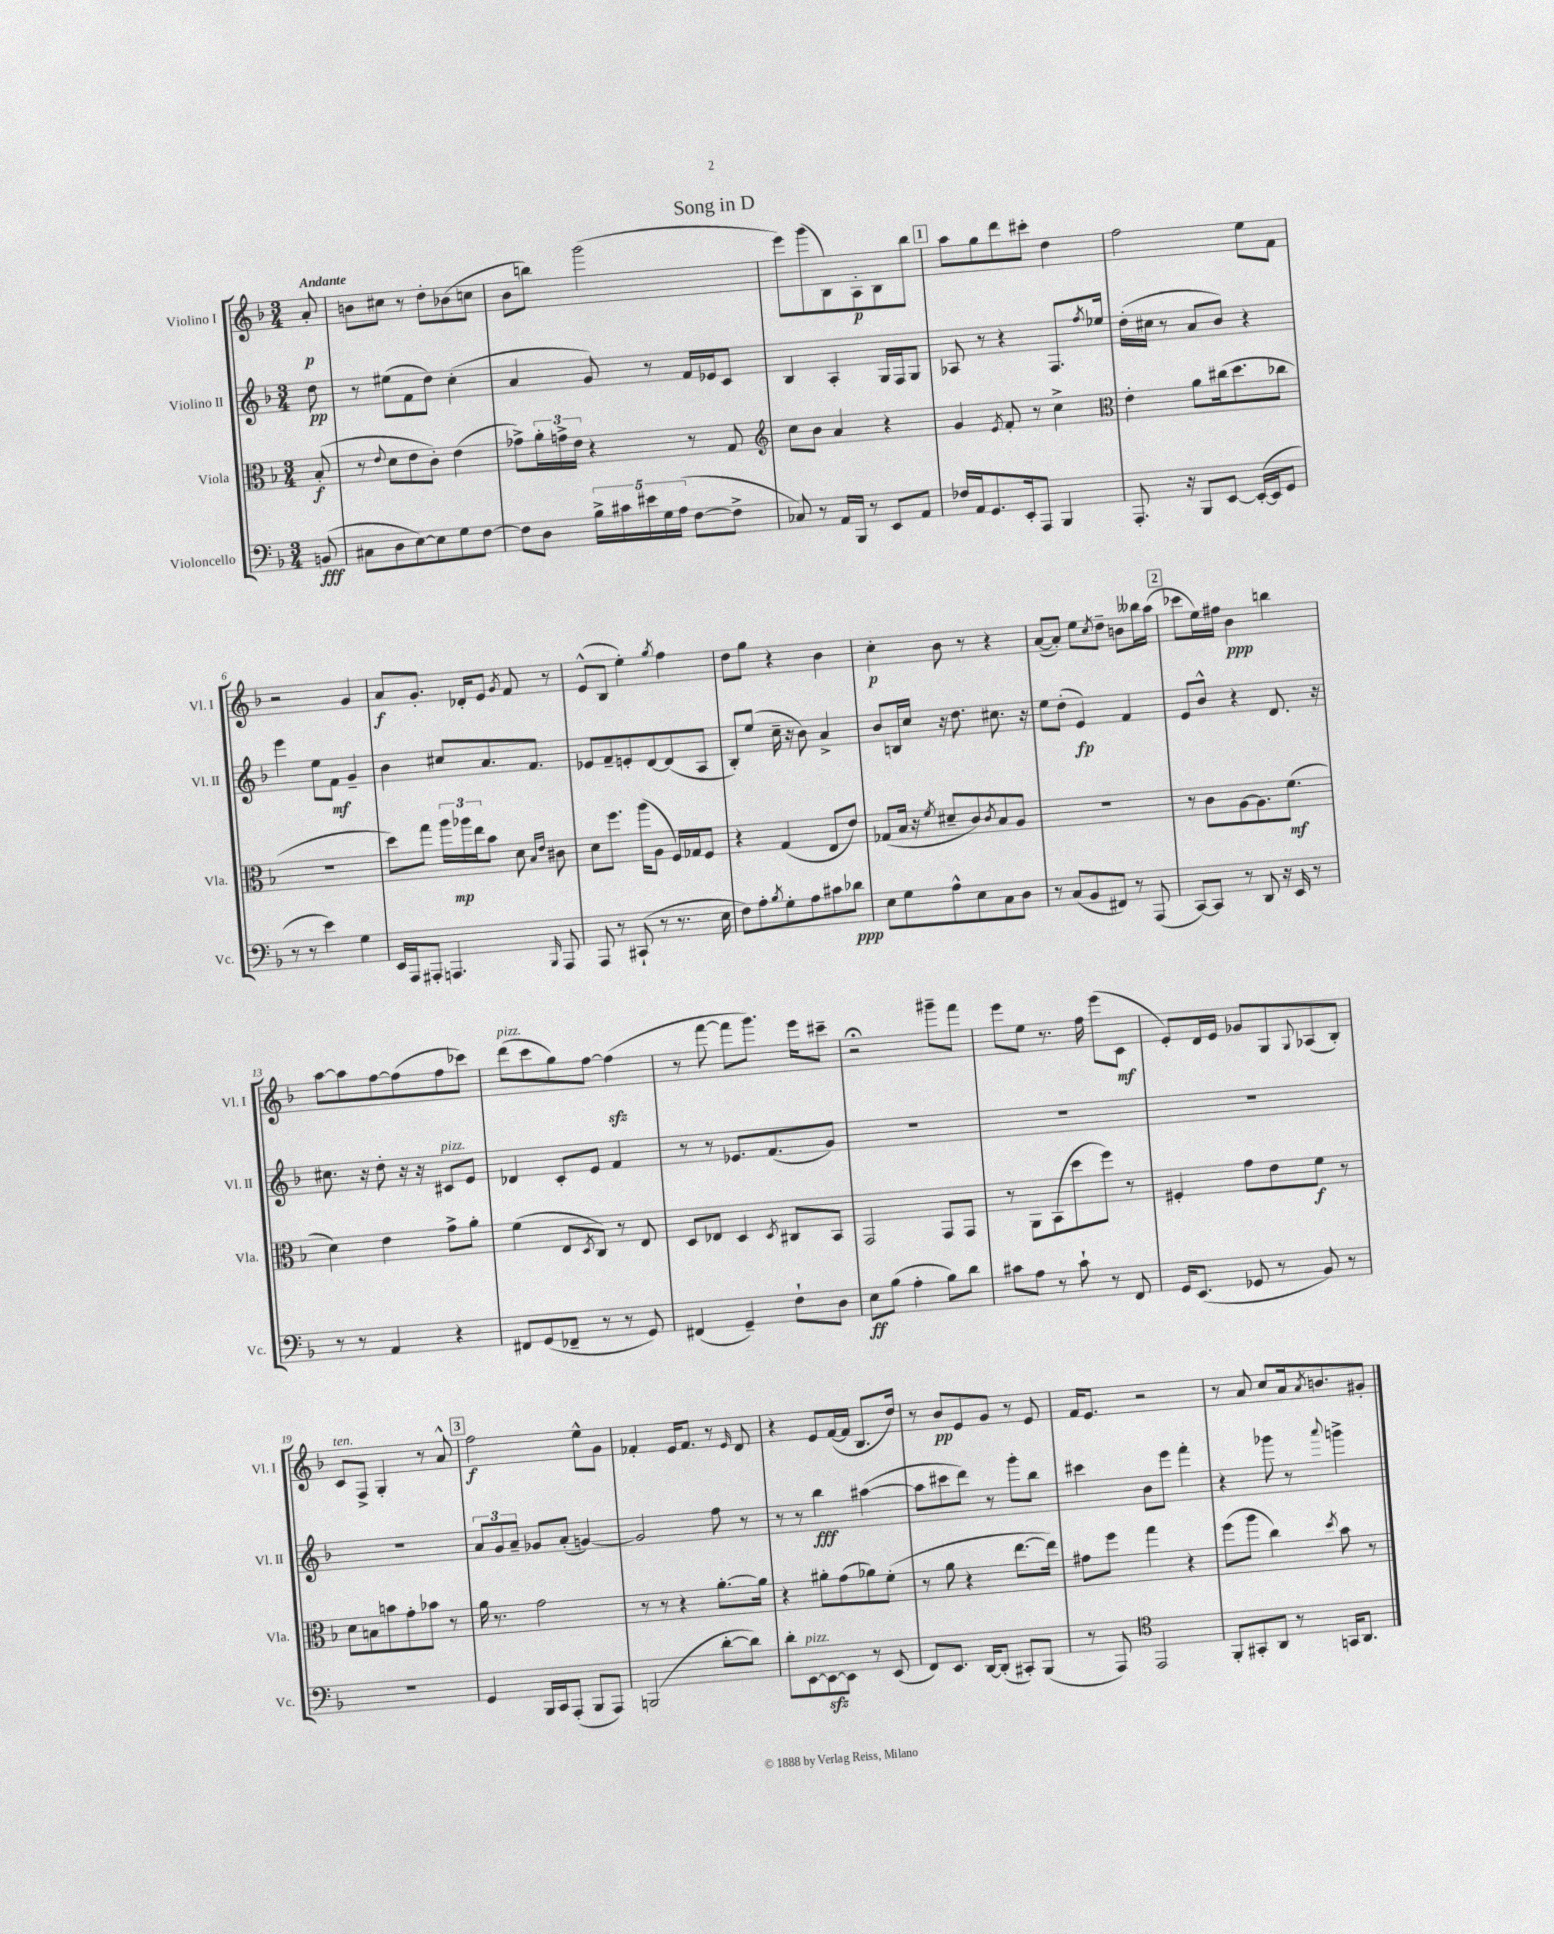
\header { title = "Song in D" }
<<
\new StaffGroup <<
\new Staff = "s0" \with { instrumentName = "Violino I" shortInstrumentName = "Vl. I" } {
    \clef treble \key f \major \numericTimeSignature \time 3/4 \partial 8 \tempo "Andante"
    a'8-.\p |
    b'8 cis''8 r8 d''8-. bes'8( c''8 |
    bes'8 b''8) g'''2( |
    e'''8) g'''8( bes8) a8-.\p bes8 bes''8 |
    \mark \markup { \box "1" } a''8 g''8 d'''8 cis'''8-. d''4 |
    f''2 e''8 f'8 |
    r2 g'4 |
    a'8\f g'8.-. des'16-. e'8 \acciaccatura { g'8 } f'8 r8 |
    e'8-^( bes8 e''4-.) \acciaccatura { g''8 } f''4 |
    d''8 g''8 r4 bes'4 |
    c''4-.\p bes'8 r8 r4 |
    a'8~( a'8-.) e''8 \acciaccatura { c''8 } d''8-- b'8 beses''16 a''16( |
    \mark \markup { \box "2" } ces'''8 e''16) fis''16 bes'4\ppp b''4 |
    a''8~ a''8 f''8~ f''8( f''8 ces'''8) |
    d'''8^\markup { \italic "pizz." }( c'''8 g''8) f''8~ f''4\sfz( |
    r8 f'''8~ f'''8 g'''8.) e'''16 cis'''8-- |
    r2\fermata gis'''8-- f'''8 |
    e'''8 e''8 r8. f''16 e'''8( c'8\mf |
    e'8-.) d'16 e'16 ges'8 g8 \appoggiatura { g8 } aes8( bes8-.) |
    c'8^\markup { \italic "ten." } f8-> g4-. r8 a'8-^ |
    \mark \markup { \box "3" } f''2\f e''8-^ g'8 |
    fes'4-. e'16 fes'8. r8 \grace { e'16 } d'8 |
    r4 e'8 f'16~( f'16 bes8. d''16) |
    r8 bes'8\pp e'8 g'8 r8 e'8 |
    f'16 e'8. r2 |
    r8 a'8 c''8 a'16 \acciaccatura { a'8 } b'8. gis'8-. \bar "|." |
}
\new Staff = "s1" \with { instrumentName = "Violino II" shortInstrumentName = "Vl. II" } {
    \clef treble \key f \major \numericTimeSignature \time 3/4 \partial 8
    d''8\pp |
    r8 eis''8( f'8 d''8) c''4-.( |
    a'4 g'8) r8 f'16 ees'16 c'8 |
    bes4 a4-. g16 f16 g8 |
    \mark \markup { \box "1" } aes8 r8 r4 f8. \acciaccatura { f''8 } ees''16 |
    d''16-.( cis''16 r8 a'8 bes'8) r4 |
    e'''4 e''8 f'8\mf g'4-- |
    bes'4 cis''8 a'8. f'8. |
    ees'8 f'8-- e'8-. d'8~ d'8( a8 |
    bes8-.) e''8( c''16-- r16 bes'8) a'4-> |
    bes'8 b16 c''16 r16 d''8. cis''8. r16 |
    e''8 d''8-.( e'4\fp) f'4 |
    \mark \markup { \box "2" } e'8 bes'8-^ r4 d'8. r16 |
    cis''8. r16 d''8-. r16 r16 cis'8^\markup { \italic "pizz." } e'8 |
    des'4 c'8-. e'8 f'4 |
    r8 r8 ees'8. f'8.( g'8) |
    R2. |
    R2. |
    R2. |
    R2. |
    \mark \markup { \box "3" } \tuplet 3/2 { a'8 g'8 a'8-- } ges'8 a'8-.( g'4~) |
    g'2 f''8 r8 |
    r8 r8 bes''4\fff ais''4~( |
    ais''8 cis'''8 d'''8) r8 g'''8-. bes''8 |
    cis'''4 bes'8 e'''8 f'''4-. |
    r4 ges'''8 r8 \appoggiatura { a'''8 } g'''4-> \bar "|." |
}
\new Staff = "s2" \with { instrumentName = "Viola" shortInstrumentName = "Vla." } {
    \clef alto \key f \major \numericTimeSignature \time 3/4 \partial 8
    bes8-.\f( |
    r8 \appoggiatura { e'8 } d'8 e'8 c'8-.) e'4( |
    ges'8->) \tuplet 3/2 { a'16-. g'16-> e'16 } r4 r8 g8 |
    \clef treble c''8 bes'8 a'4 r4 |
    \mark \markup { \box "1" } g'4 \acciaccatura { e'8 } f'8-. r8 c''4-> |
    \clef alto e'4-. a'8 cis''16( d''8. ces''8 |
    R2. |
    d''8) g''8 \tuplet 3/2 { a''16 aes''16\mp e''16 } bes'8 d'8 \grace { bes16 e'16 } cis'8 |
    d'8 f''8. a''16( a8 f16) ges16 f8 |
    r4 g4( e8 e'8) |
    ges8( bes16 r16 \acciaccatura { f'8 } dis'8-- c'8) \acciaccatura { c'8 } bes8 a8 |
    R2. |
    \mark \markup { \box "2" } r8 c'8 a8~ a8. f'8.\mf( |
    d'4) e'4 g'8-> a'8-. |
    f'4( e8 \acciaccatura { d8 } c8) r8 e8 |
    d8 ees8 d4 \acciaccatura { d8 } cis8 bes,8 |
    g,2 g,8 g,8 |
    r8 a,8 bes,8( d''8 f''8) r8 |
    fis4-. g'8 e'8 f'8\f r8 |
    d'8 b8 b'8 g'8-. bes'8 r8 |
    \mark \markup { \box "3" } a'16 r8. g'2 |
    r8 r8 r4 a'8.~-. a'16 |
    r4 ais'8-. g'8( aes'8) f'8-.( |
    r8 a'8 r4 e''8.~ e''16) |
    gis'8 f''8 g''4 r4 |
    f''8( a''8 c''4) \acciaccatura { d''8 } bes'8 r8 \bar "|." |
}
\new Staff = "s3" \with { instrumentName = "Violoncello" shortInstrumentName = "Vc." } {
    \clef bass \key f \major \numericTimeSignature \time 3/4 \partial 8
    b,8\fff( |
    cis8 d8 e8~) e8 g8 f8~ |
    f8 d8 \tuplet 5/4 { bes16-> cis'16 eis'16 g16 a16( } f8~ f8-> |
    ces8) r8 a,16 bes,,16 r8 e,8 a,8 |
    \mark \markup { \box "1" } fes16 a,16 g,8. e,16-. a,,8 bes,,4 |
    a,,8.-. r16 bes,,8 e,8~ e,16~-.( e,16 g,8 |
    r8 r8 e'4) g4 |
    e,16 a,,16 ais,,8-. a,,4. \grace { bes,,16 } a,,8 |
    a,,8 r8 cis,8-!( r8 r8. e16 |
    f8) a8-. \acciaccatura { bes8 } g8-. a8 cis'8 des'8\ppp |
    e8 g8 a8-^ e8 c8 d8 |
    r8 c8( bes,8 fis,8) r8 a,,8( |
    \mark \markup { \box "2" } c,8~) c,8 r8 d,8 r16 e,16 r8 |
    r8 r8 a,4 r4 |
    fis,8 g,8( fes,8-- r8 r8 g,8) |
    fis,4( g,4--) f8-! d8 |
    e8\ff bes8( a4-. bes8) d'8 |
    cis'8 a8 r8 cis'8-! r8 f,8 |
    g,16 e,8.( ges,8 r8 bes,8) r8 |
    R2. |
    \mark \markup { \box "3" } g,4 bes,,16 c,16 a,,8-.( bes,,8 a,,8) |
    b,,2( d'8~-. d'8) |
    d'8-. e,8~^\markup { \italic "pizz." } e,8~\sfz e,8 r8 e,8( |
    f,8) e,8. d,16~ d,8-.( cis,8-.) bes,,8( |
    r8 a,,8) \clef tenor e,2 |
    f,8-. gis,8-. a,8 r8 g,16 a,8. \bar "|." |
}
>>
>>
